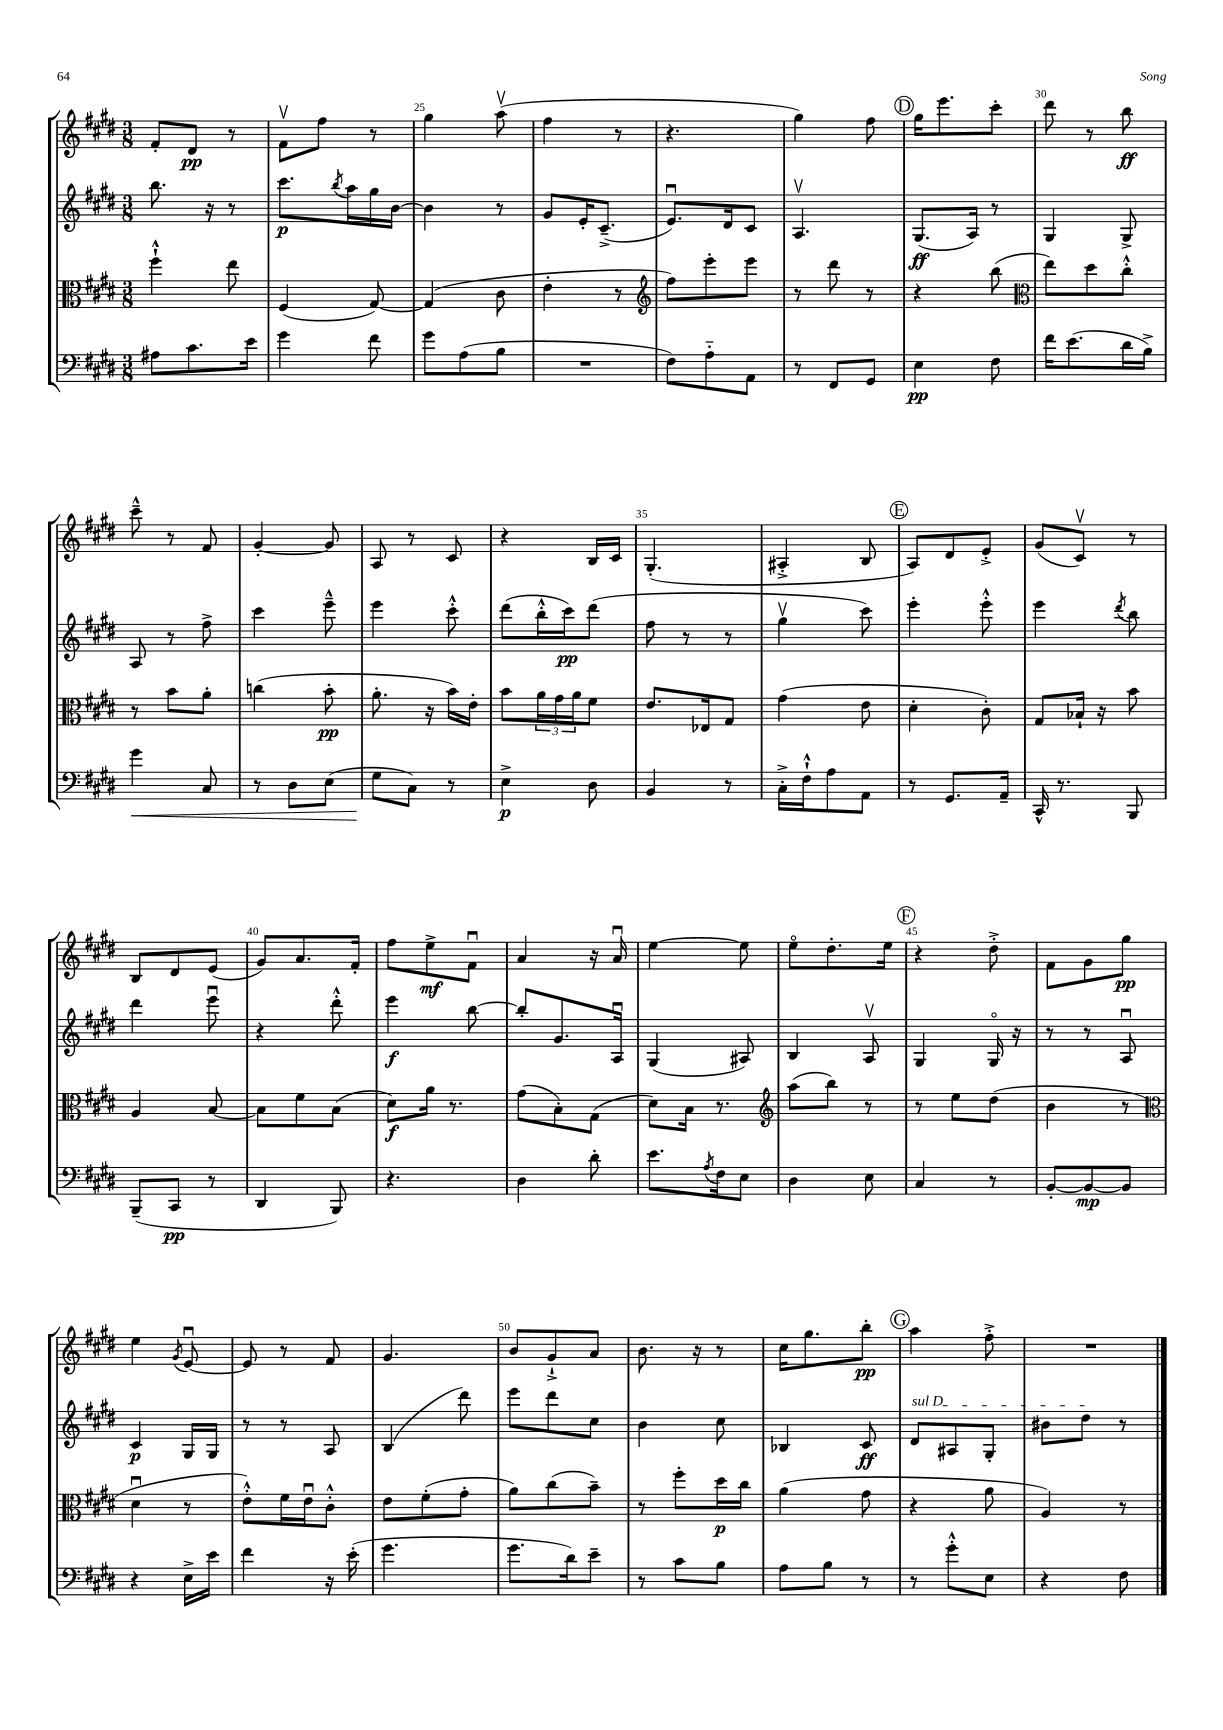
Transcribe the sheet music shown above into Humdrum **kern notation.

**kern	**kern	**kern	**kern
*staff4	*staff3	*staff2	*staff1
*clefF4	*clefC3	*clefG2	*clefG2
*k[f#c#g#d#]	*k[f#c#g#d#]	*k[f#c#g#d#]	*k[f#c#g#d#]
*M3/8	*M3/8	*M3/8	*M3/8
8A#	4ff#`^^	8.bb	8f#'
8.c#	.	.	8d#
.	.	16r	.
.	8ee	8r	8r
16e	.	.	.
=	=	=	=
4g#	(4F#	8.ccc#	8f#v
.	.	.	8ff#
.	.	8qbb	.
.	.	16aa	.
8f#	[8G#)	16gg#	8r
.	.	[16b	.
=	=	=	=
8g#	(4G#]	4b]	4gg#
(8A	.	.	.
8B	8c#	8r	(8aav
=	=	=	=
4.r	4e'	8g#	4ff#
.	.	16e'	.
.	.	(8.c#~^	.
.	8r	.	8r
=	=	=	=
*	*clefG2	*	*
8F#)	8ff#)	8.eu)	4.r
8A'~	8eee'	.	.
.	.	16d#	.
8AA	8eee	8c#	.
=	=	=	=
8r	8r	4.Av	4gg#)
8FF#	8ddd#	.	.
8GG#	8r	.	8ff#
=	=	=	=
4E	4r	(8.G#	16gg#
.	.	.	8.eee
.	.	16A)	.
8F#	(8bb	8r	8ccc#'
=	=	=	=
*	*clefC3	*	*
16f#	8ee)	4G#	8ddd#
(8.e	.	.	.
.	8dd#	.	8r
16d#	8cc#'^^	8G#^	8bb
16B^)	.	.	.
=	=	=	=
4g#	8r	8A	8ccc#~^^
.	8b	8r	8r
8C#	8a'	8ff#^	8f#
=	=	=	=
8r	(4cc	4ccc#	[4g#'
8D#	.	.	.
(8E	8b'	8eee~^^	8g#]
=	=	=	=
8G#	8.a'	4eee	8A
8C#)	.	.	8r
.	16r	.	.
8r	16b)	8ccc#'^^	8c#
.	16e'	.	.
=	=	=	=
4E^	8b	(8ddd#	4r
.	24a	16bb'^^	.
.	24g#	.	.
.	.	16ccc#)	.
.	24a	.	.
8D#	8f#	(8ddd#	16B
.	.	.	16c#
=	=	=	=
4BB	8.e	8ff#	(4.G#'
.	.	8r	.
.	16E-	.	.
8r	8G#	8r	.
=	=	=	=
16C#'^	(4g#	4gg#v	4A#'^
16F#`^^	.	.	.
8A	.	.	.
8AA	8e	8ccc#)	8B
=	=	=	=
8r	4d#'	4eee'	8A)
8.GG#	.	.	8d#
.	8c#')	8eee'^^	8e'^
16AA~	.	.	.
=	=	=	=
16CC#^^	8G#	4eee	(8g#
8.r	.	.	.
.	16B-`	.	8c#v)
.	16r	.	.
.	.	8qddd#	.
8BBB	8b	8bb	8r
=	=	=	=
(8BBB~	4A	4ddd#	8B
8CC#	.	.	8d#
8r	[8B	8eeeu	(8e
=	=	=	=
4DD#	8B]	4r	8g#)
.	8f#	.	8.a
8BBB)	(8B	8ddd#'^^	.
.	.	.	16f#'
=	=	=	=
4.r	8d#)	4eee	8ff#
.	16a	.	8ee^
.	8.r	.	.
.	.	[8bb	8f#u
=	=	=	=
4D#	(8g#	8bb']	4a
.	8B')	8.g#	.
8d#'	(8G#	.	16r
.	.	16Au	16au
=	=	=	=
8.e	8d#)	(4G#	[4ee
.	16B	.	.
8qA	.	.	.
16F#	8.r	.	.
8E	.	8A#)	8ee]
=	=	=	=
*	*clefG2	*	*
4D#	(8aa	4B	8eeo
.	8bb)	.	8.dd#'
8E	8r	8Av	.
.	.	.	16ee
=	=	=	=
4C#	8r	4G#	4r
.	8ee	.	.
8r	(8dd#	16G#o	8dd#'^
.	.	16r	.
=	=	=	=
[8BB'	4b	8r	8f#
8BB_	.	8r	8g#
8BB]	8r	8Au	8gg#
=	=	=	=
*	*clefC3	*	*
4r	4d#u	4c#	4ee
.	.	.	8qg#
16E^	8r	16G#	[8eu
16e	.	16G#	.
=	=	=	=
4f#	8e'^^)	8r	8e]
.	16f#	8r	8r
.	16eu	.	.
16r	8c#'^^	8A	8f#
(16e'	.	.	.
=	=	=	=
4.g#	8e	(4B	4.g#
.	(8f#'	.	.
.	8g#'	8ddd#)	.
=	=	=	=
8.g#	8a)	8eee	8b
.	(8cc#	8ddd#	8g#`^
16d#)	.	.	.
8e~	8b~)	8cc#	8a
=	=	=	=
8r	8r	4b	8.b
8c#	8ff#'	.	.
.	.	.	16r
8B	16dd#	8cc#	8r
.	16cc#	.	.
=	=	=	=
8A	(4a	4B-	16cc#
.	.	.	8.gg#
8B	.	.	.
8r	8g#	8c#	8bb'
=	=	=	=
8r	4r	8d#	4aa
8g#'^^	.	8A#	.
8E	8a	8G#'	8ff#'^
=	=	=	=
4r	4A)	8b#	4.r
.	.	8dd#	.
8F#	8r	8r	.
==	==	==	==
*-	*-	*-	*-
